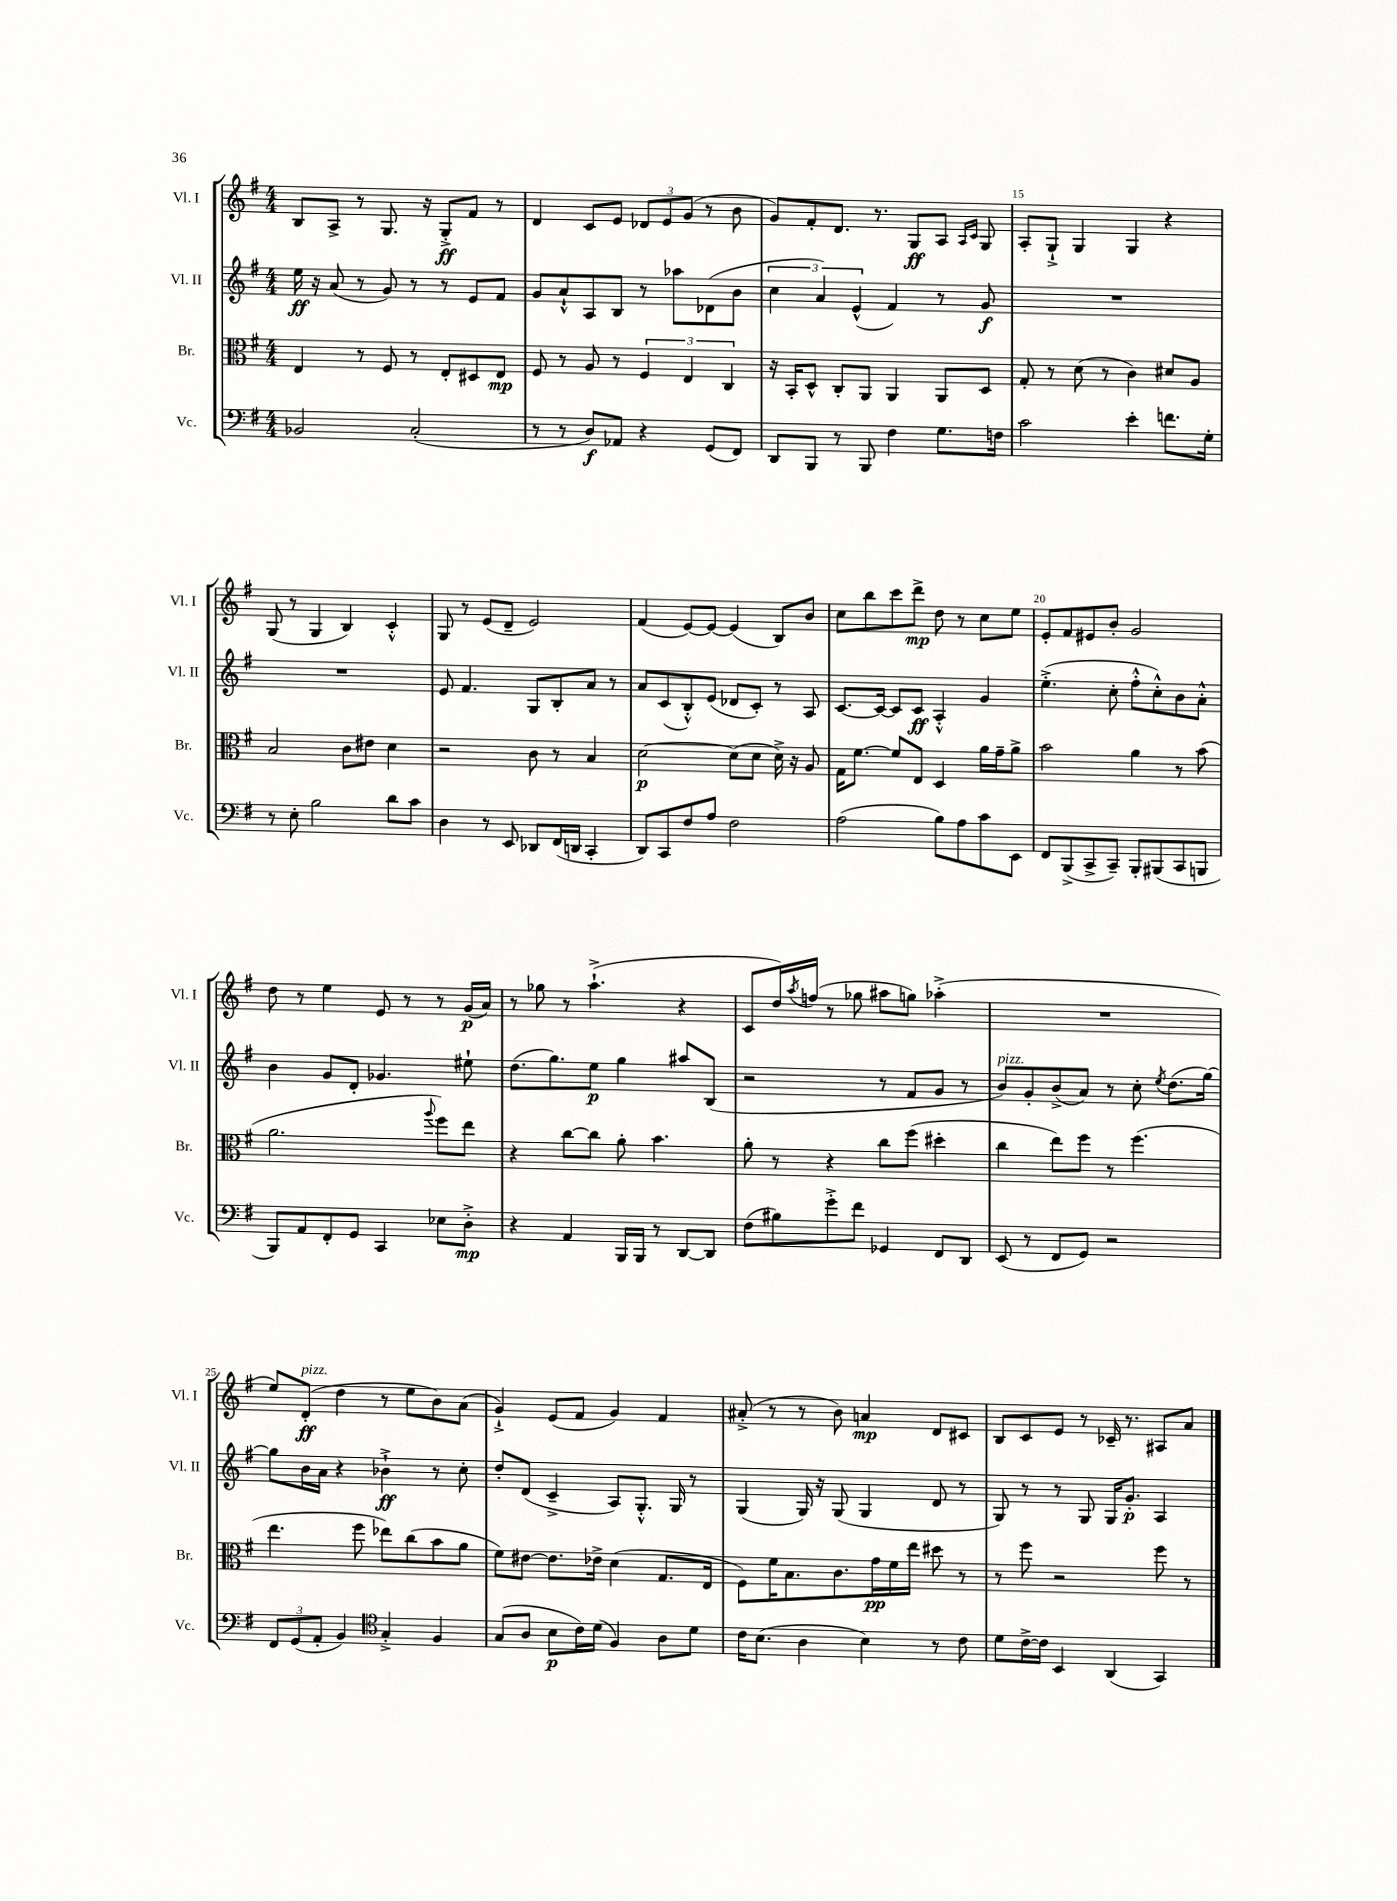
<<
\new StaffGroup <<
\new Staff = "s0" \with { instrumentName = "Vl. I" shortInstrumentName = "Vl. I" } {
    \clef treble \key g \major \numericTimeSignature \time 4/4
    b8 a8-> r8 g8. r16 g8-.->\ff fis'8 r8 |
    d'4 c'8 e'8 \tuplet 3/2 { des'8 e'8 g'8( } r8 b'8 |
    g'8) fis'8-. d'8. r8. g8\ff a8 \grace { a16 c'16 } g8 |
    a8-. g8-!-> g4 g4 r4 |
    g8( r8 g4 b4) c'4-.-^ |
    g8 r8 e'8( d'8-- e'2) |
    fis'4( e'8~) e'8~ e'4( b8) b'8 |
    c''8 b''8 c'''8 d'''8->\mp d''8 r8 c''8 e''8 |
    e'8-. fis'8 eis'8 b'8-. g'2 |
    d''8 r8 e''4 e'8 r8 r8 g'16\p( a'16) |
    r8 ges''8 r8 a''4.-!->( r4 |
    c'8 d''16) \acciaccatura { a''8 } f''16( r8 ges''8 ais''8 g''8) aes''4-.->( |
    R1 |
    e''8) d'8-.\ff^\markup { \italic "pizz." }( d''4 r8 e''8 b'8) a'8( |
    g'4-!->) e'8( fis'8 g'4) fis'4 |
    ais'8-.->( r8 r8 b'8) a'4\mp d'8 cis'8 |
    b8 c'8 e'8 r8 ces'16-- r8. ais8 a'8 \bar "|." |
}
\new Staff = "s1" \with { instrumentName = "Vl. II" shortInstrumentName = "Vl. II" } {
    \clef treble \key g \major \numericTimeSignature \time 4/4
    e''16\ff r16 a'8( r8 g'8) r8 r8 e'8 fis'8 |
    g'8 a'8-!-^ a8 b8 r8 aes''8 des'8( b'8 |
    \tuplet 3/2 { c''4 a'4) e'4-^( } fis'4) r8 g'8\f |
    R1 |
    R1 |
    e'8 fis'4. g8 b8-. a'8 r8 |
    a'8 c'8( b8-.-^) e'8( des'8 c'8-.) r8 a8 |
    c'8.~ c'16~ c'8 c'8\ff a4-.-^ g'4 |
    e''4.-.->( c''8-. fis''8-.-^ c''8-.-^) b'8 a'8-.-^ |
    b'4 g'8 d'8-. ges'4. eis''8-! |
    d''8.( g''8.) e''8\p g''4 ais''8 b8( |
    r2 r8 fis'8 g'8 r8 |
    b'8^\markup { \italic "pizz." }) g'8-. b'8->( a'8) r8 c''8-. \acciaccatura { e''8 } d''8.( g''16~) |
    g''8 b'16 a'16 r4 bes'4-!->\ff r8 c''8-. |
    d''8-. d'8( c'4---> a8) g8.-.-^ g16 r8 |
    g4( g16) r16 g8( g4 d'8 r8 |
    g8) r8 r8 g8 g16 g'8.-.\p a4 \bar "|." |
}
\new Staff = "s2" \with { instrumentName = "Br." shortInstrumentName = "Br." } {
    \clef alto \key g \major \numericTimeSignature \time 4/4
    e4 r8 fis8 r8 e8-. dis8 e8\mp |
    fis8 r8 a8 r8 \tuplet 3/2 { fis4 e4 c4 } |
    r16 b,16-. d8-^ c8-. a,8 a,4 a,8 d8 |
    g8-. r8 d'8( r8 c'4) dis'8 a8 |
    b2 c'8 eis'8 d'4 |
    r2 c'8 r8 b4 |
    d'2~\p d'8( d'8 d'16->) r16 a8 |
    g16 fis'8.~ fis'8 e8 d4 a'16 g'16-- a'8-> |
    b'2 a'4 r8 b'8( |
    a'2. \appoggiatura { a''8 } fis''8) e''8 |
    r4 c''8~ c''8 a'8-. b'4. |
    a'8-. r8 r4 c''8 fis''8( dis''4-. |
    c''4 e''8) fis''8 r8 fis''4.( |
    e''4. fis''8 ees''8) c''8( b'8 a'8 |
    fis'8) eis'8~ eis'8. ees'16-> d'4( g8. e16 |
    fis8) fis'16 b8. c'8. g'16\pp fis'16 e''16 dis''8 r8 |
    r8 fis''8 r2 fis''8 r8 \bar "|." |
}
\new Staff = "s3" \with { instrumentName = "Vc." shortInstrumentName = "Vc." } {
    \clef bass \key g \major \numericTimeSignature \time 4/4
    bes,2 c2-.( |
    r8 r8 d8\f) aes,8 r4 g,8( fis,8) |
    d,8 b,,8 r8 b,,8 fis4 g8. f16 |
    c'2 e'4-. f'8. g16-. |
    r8 e8-. b2 d'8 c'8 |
    d4 r8 e,8 des,8 fis,16( d,16 c,4-. |
    d,8) c,8 fis8 a8 fis2 |
    a2( b8) a8 c'8 e,8 |
    fis,8 b,,8->( c,8-> c,8--) b,,8-. bis,,8( c,8 b,,8 |
    b,,8) a,8 fis,8-. g,8 c,4 ees8 d8-.->\mp |
    r4 a,4 b,,16 b,,16 r8 d,8~ d,8 |
    fis8( bis8) g'8-.-> fis'8 ges,4 fis,8 d,8 |
    e,8( r8 fis,8 g,8) r2 |
    \tuplet 3/2 { fis,8 g,8( a,8-. } b,4) \clef tenor g4-.-> fis4 |
    g8( a8 b8\p c'16) d'16( fis4) a8 d'8 |
    c'16 b8.( a4 b4) r8 c'8 |
    d'8 c'16~-> c'16 b,4 a,4( g,4) \bar "|." |
}
>>
>>
\layout { \context { \Score currentBarNumber = #12 \override BarNumber.break-visibility = ##(#f #t #t) barNumberVisibility = #(every-nth-bar-number-visible 5) } }
